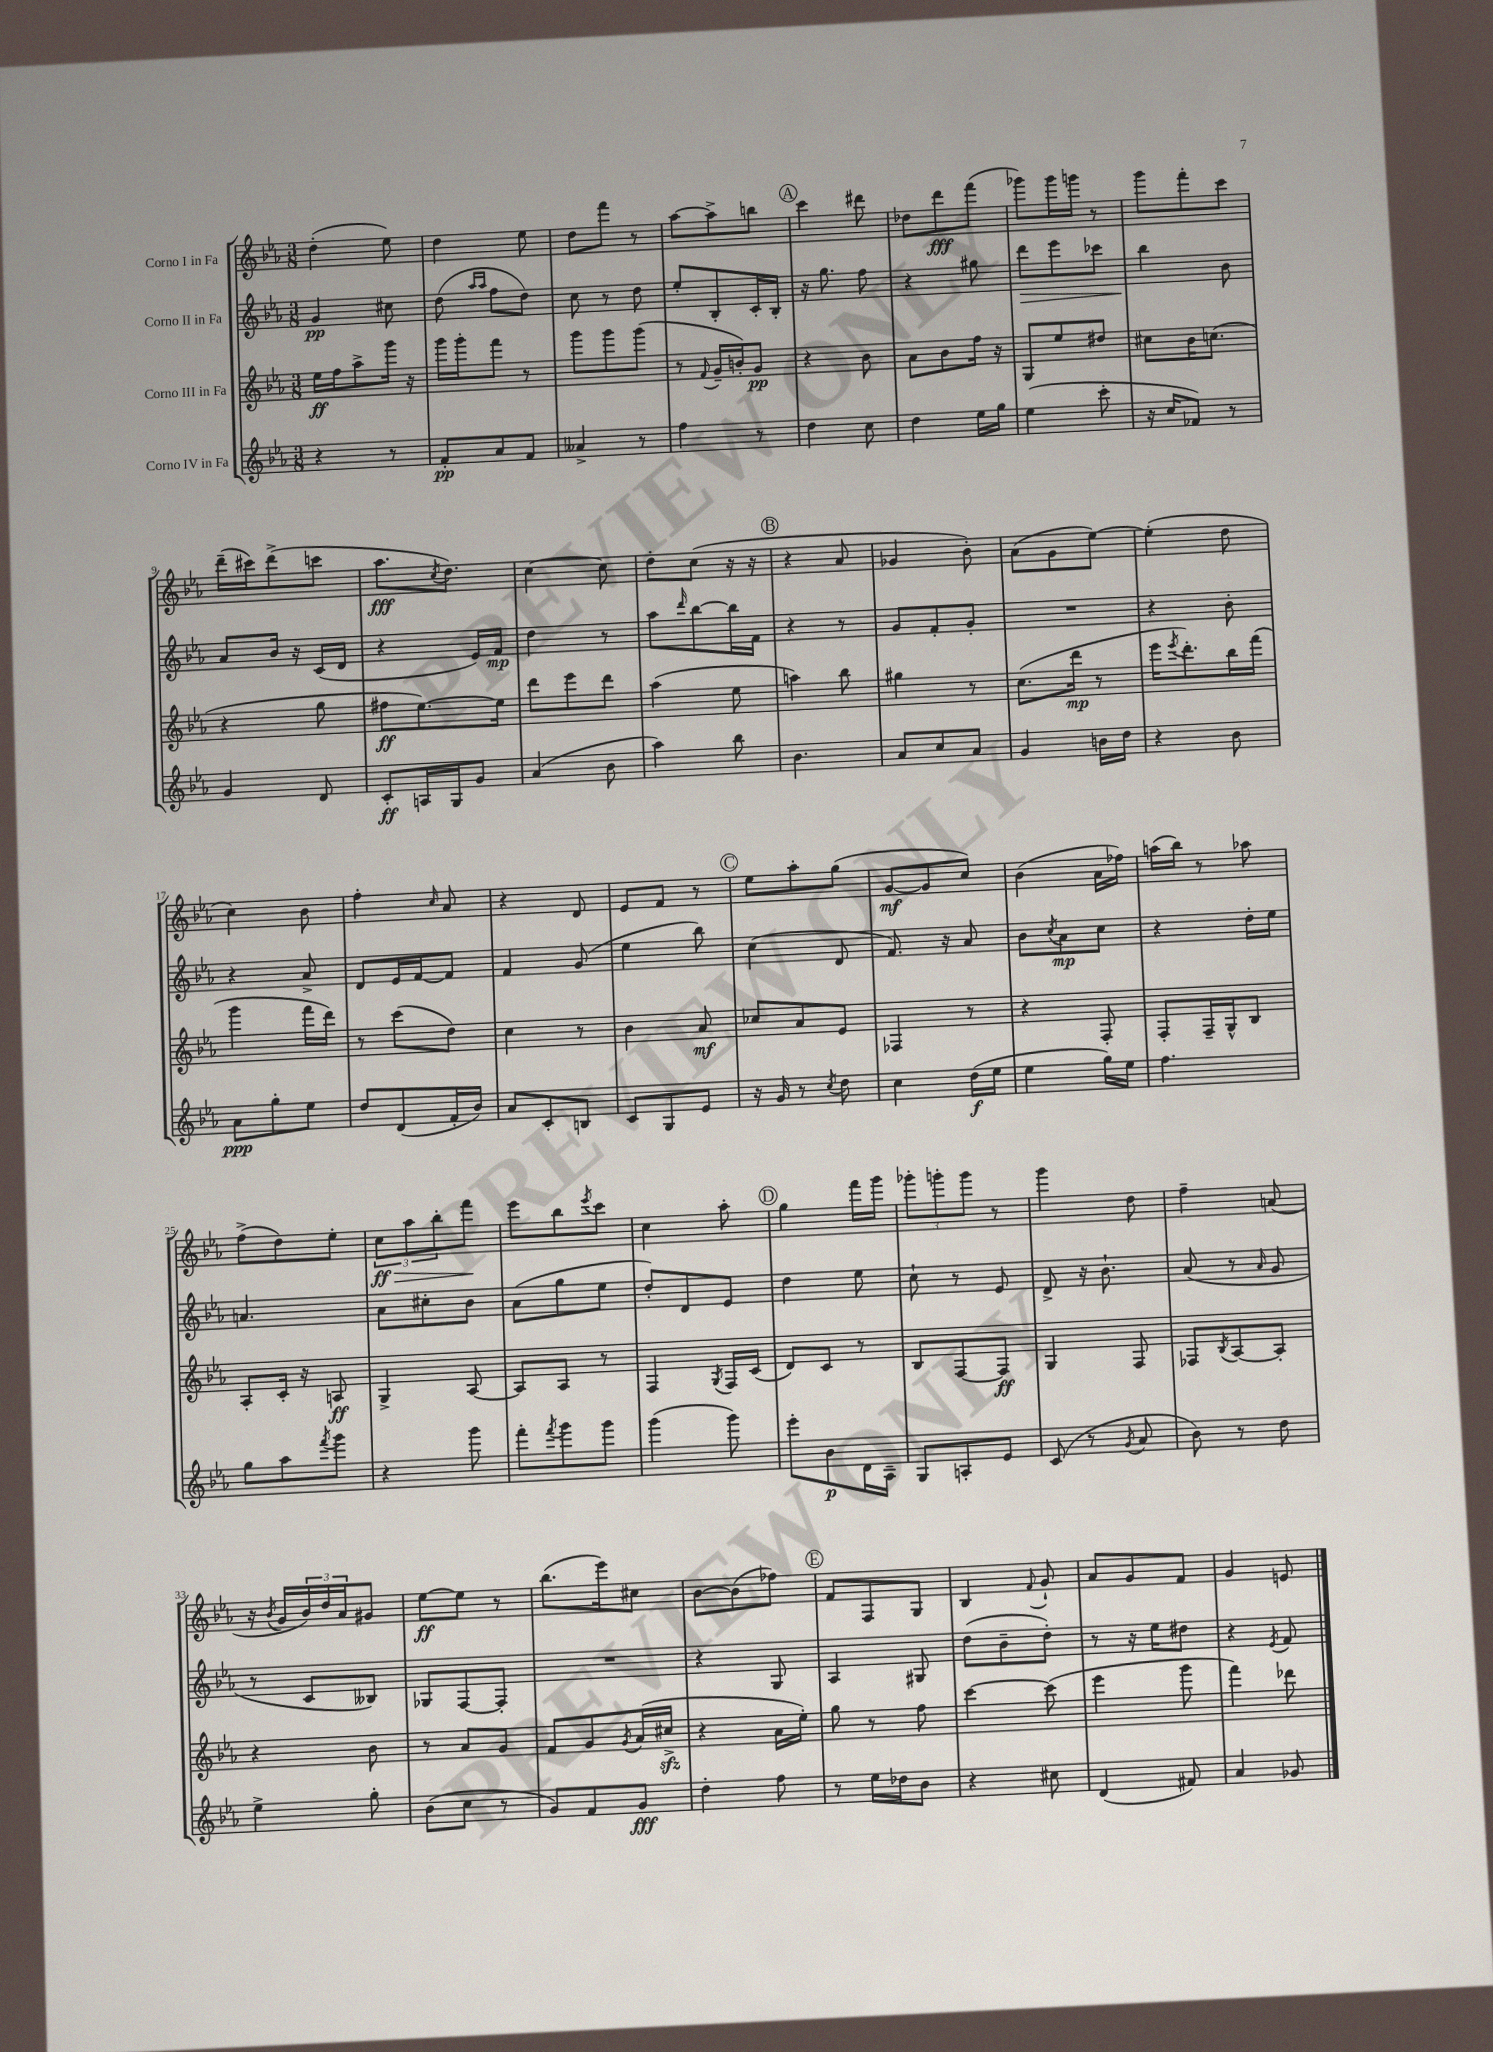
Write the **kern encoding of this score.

**kern	**kern	**kern	**kern
*staff4	*staff3	*staff2	*staff1
*clefG2	*clefG2	*clefG2	*clefG2
*k[b-e-a-]	*k[b-e-a-]	*k[b-e-a-]	*k[b-e-a-]
*M3/8	*M3/8	*M3/8	*M3/8
4r	16ee-	4g	(4dd'
.	16ff	.	.
.	8aa-^	.	.
8r	16ggg	8cc#	8ee-)
.	16r	.	.
=	=	=	=
8f'	16ggg	(8dd	4dd
.	16ggg'	.	.
.	.	16qqaa-	.
.	.	16qqaa-	.
8a-	8fff	8ff	.
8f	8r	8dd)	8ee-
=	=	=	=
4a--^	8ggg	8cc	8dd
.	8ggg	8r	8fff
8r	(8ggg	8dd	8r
=	=	=	=
4ff	8r	8ee-'	[8aa-
.	8qqf	.	.
.	16g~	8B-'	8aa-^]
.	16b')	.	.
8r	8g	16c'	8bb
.	.	16B-'	.
=	=	=	=
4dd	4r	16r	4ccc
.	.	8.gg	.
8cc	8b-	8ff	8ddd#
=	=	=	=
4dd	8a-	4r	8dd-
.	8b-	.	8ddd
16ee-	16ff	8gg#	(8fff
16gg	16r	.	.
=	=	=	=
(4ee-	8G	8ddd	8ggg-)
.	8ee-	8eee-	16ggg-
.	.	.	16ggg
8ccc'	8dd#	8ccc-	8r
=	=	=	=
16r	8cc#	4bb-	8ggg
16cc	.	.	.
8f-)	16b-	.	8fff'
.	(8.cc	.	.
8r	.	8b-	8ccc
=	=	=	=
4g	4r	8a-	(16ddd~
.	.	.	16ccc#)
.	.	16b-	(8ddd^
.	.	16r	.
8d	8gg	(16c	8ccc
.	.	16d	.
=	=	=	=
8c'	8ff#	4r	8.aa-
16A	[8.ee-)	.	.
.	.	.	8qcc
16G	.	.	8.dd)
8g	.	16e-)	.
.	16ee-]	16f	.
=	=	=	=
(4a-	8ddd	4dd	[4cc
.	8eee-	.	.
8b-	8ddd	8r	8cc]
=	=	=	=
4aa-)	(4aa-	8aa-	8dd'
.	.	16qqddd	.
.	.	[8bb-	(8cc
8bb-	8ee-	16bb-]	16r
.	.	16f	16r
=	=	=	=
4.b-	4aa)	4r	4r
.	8bb-	8r	8a-
=	=	=	=
8a-	4gg#	8g	4g-
8cc	.	8f'	.
8a-	8r	8g'	8b-')
=	=	=	=
4g	(8.cc	4.r	(8a-
.	.	.	8g
.	16ddd	.	.
16b	8r	.	[8ee-)
16dd	.	.	.
=	=	=	=
4r	16eee-	4r	(4ee-']
.	8qeee-	.	.
.	8.ddd')	.	.
8b-	16bb-	8b-'	8dd
.	(16fff	.	.
=	=	=	=
8a-	4ggg	4r	4cc)
8gg'	.	.	.
8ee-	16fff	8a-^	8b-
.	16ddd)	.	.
=	=	=	=
8dd	8r	8d	4ff'
(8d	(8ccc	16e-	.
.	.	[16f	.
.	.	.	16qqcc
16f'	8dd)	8f]	8a-
16b-)	.	.	.
=	=	=	=
8a-	4cc	4f	4r
8c'	.	.	.
8B	8r	(8g	8d
=	=	=	=
8c	4b-	4ee-	8e-
8G	.	.	8f
8e-	8a-	8bb-)	8r
=	=	=	=
16r	8cc-	(4cc	8ee-
16g	.	.	.
8r	8a-	.	8aa-'
8qcc	.	.	.
8dd	8e-	8d	(8gg
=	=	=	=
4cc	4F-	8.f)	[8g
.	.	.	8g]
.	.	16r	.
(16dd	8r	8a-	8cc)
16ee-	.	.	.
=	=	=	=
4ee-	4r	8b-	(4b-
.	.	8qcc	.
.	.	8a-	.
16gg)	8F'	8cc	16a-
16ee-	.	.	16ff-)
=	=	=	=
4.ff	8F'	4r	(16aa
.	.	.	16bb-)
.	16F~	.	8r
.	16G^^	.	.
.	8B-	16dd'	8aa-
.	.	16ee-	.
=	=	=	=
8gg	8A-'	4.a	(8ff^
8aa-	16c'	.	8dd)
.	16r	.	.
8qfff	.	.	.
8ggg	8A	.	8ee-'
=	=	=	=
4r	4G^	8a-	12cc
.	.	.	12aa-
.	.	8cc#'	.
.	.	.	12bb-'
8ggg	[8A-	8b-	8fff
=	=	=	=
8fff'	8A-]	(8a-	8eee-
8qfff	.	.	.
8ggg	8A-	8gg	8bb-
.	.	.	8qeee-
8ggg	8r	8ee-	8ccc
=	=	=	=
(4ggg	4F	8dd')	4cc
.	.	8d	.
.	8qG	.	.
8ggg)	16F	8e-	8aa-'
.	(16c	.	.
=	=	=	=
8eee-'	8d)	4dd	4gg
8b-	8c	.	.
16d	8r	8ee-	16fff
16A-~	.	.	16ggg
=	=	=	=
8G	8B-	8cc`	12ggg-'
.	.	.	12ggg'
8A'	[8F	8r	.
.	.	.	12ggg
8e-	8F]	8e-	8r
=	=	=	=
(8c	4G	8d^	4ggg
8r	.	16r	.
.	.	8.b-`	.
8qg	.	.	.
8a-	8F	.	8dd
=	=	=	=
8b-)	8F-	(8a-	4ff~
.	8qB-	.	.
8r	[8A-	8r	.
.	.	16qqa-	.
8dd	8A-']	8g	(8a
=	=	=	=
4ee-^	4r	8r	16r
.	.	.	8qb-
.	.	.	16g
.	.	8c	24b-)
.	.	.	24dd
.	.	.	24a-
8gg'	8b-	8B--)	8g#
=	=	=	=
(8b-	8r	8G-	[8ee-
8cc	8a-	[8F	8ee-]
8r	8g	8F']	8r
=	=	=	=
8g)	8f	4.r	(8.bb-
8f	8g	.	.
.	.	.	16eee-)
.	8qg	.	.
8g	(16a-	.	8cc#
.	16cc#^	.	.
=	=	=	=
4dd'	4r	4r	[8b-
.	.	.	(8b-]
8ff	16a-	8G	8ff-)
.	16ee-')	.	.
=	=	=	=
8r	8gg	4A-	8f
16ee-	8r	.	8F
16dd-	.	.	.
8b-	8ff	8G#	8G
=	=	=	=
4r	[4ccc	(8dd	4B-
.	.	8b-~	.
.	.	.	8qqf
8cc#	(8ccc]	8dd')	8g`
=	=	=	=
(4d	4eee-	8r	8a-
.	.	16r	8g
.	.	16ee-	.
8f#)	8ggg	8dd#	8f
=	=	=	=
4a-	4fff)	4r	4g
.	.	8qe-	.
8g-	8ddd-	8f	8e
==	==	==	==
*-	*-	*-	*-
